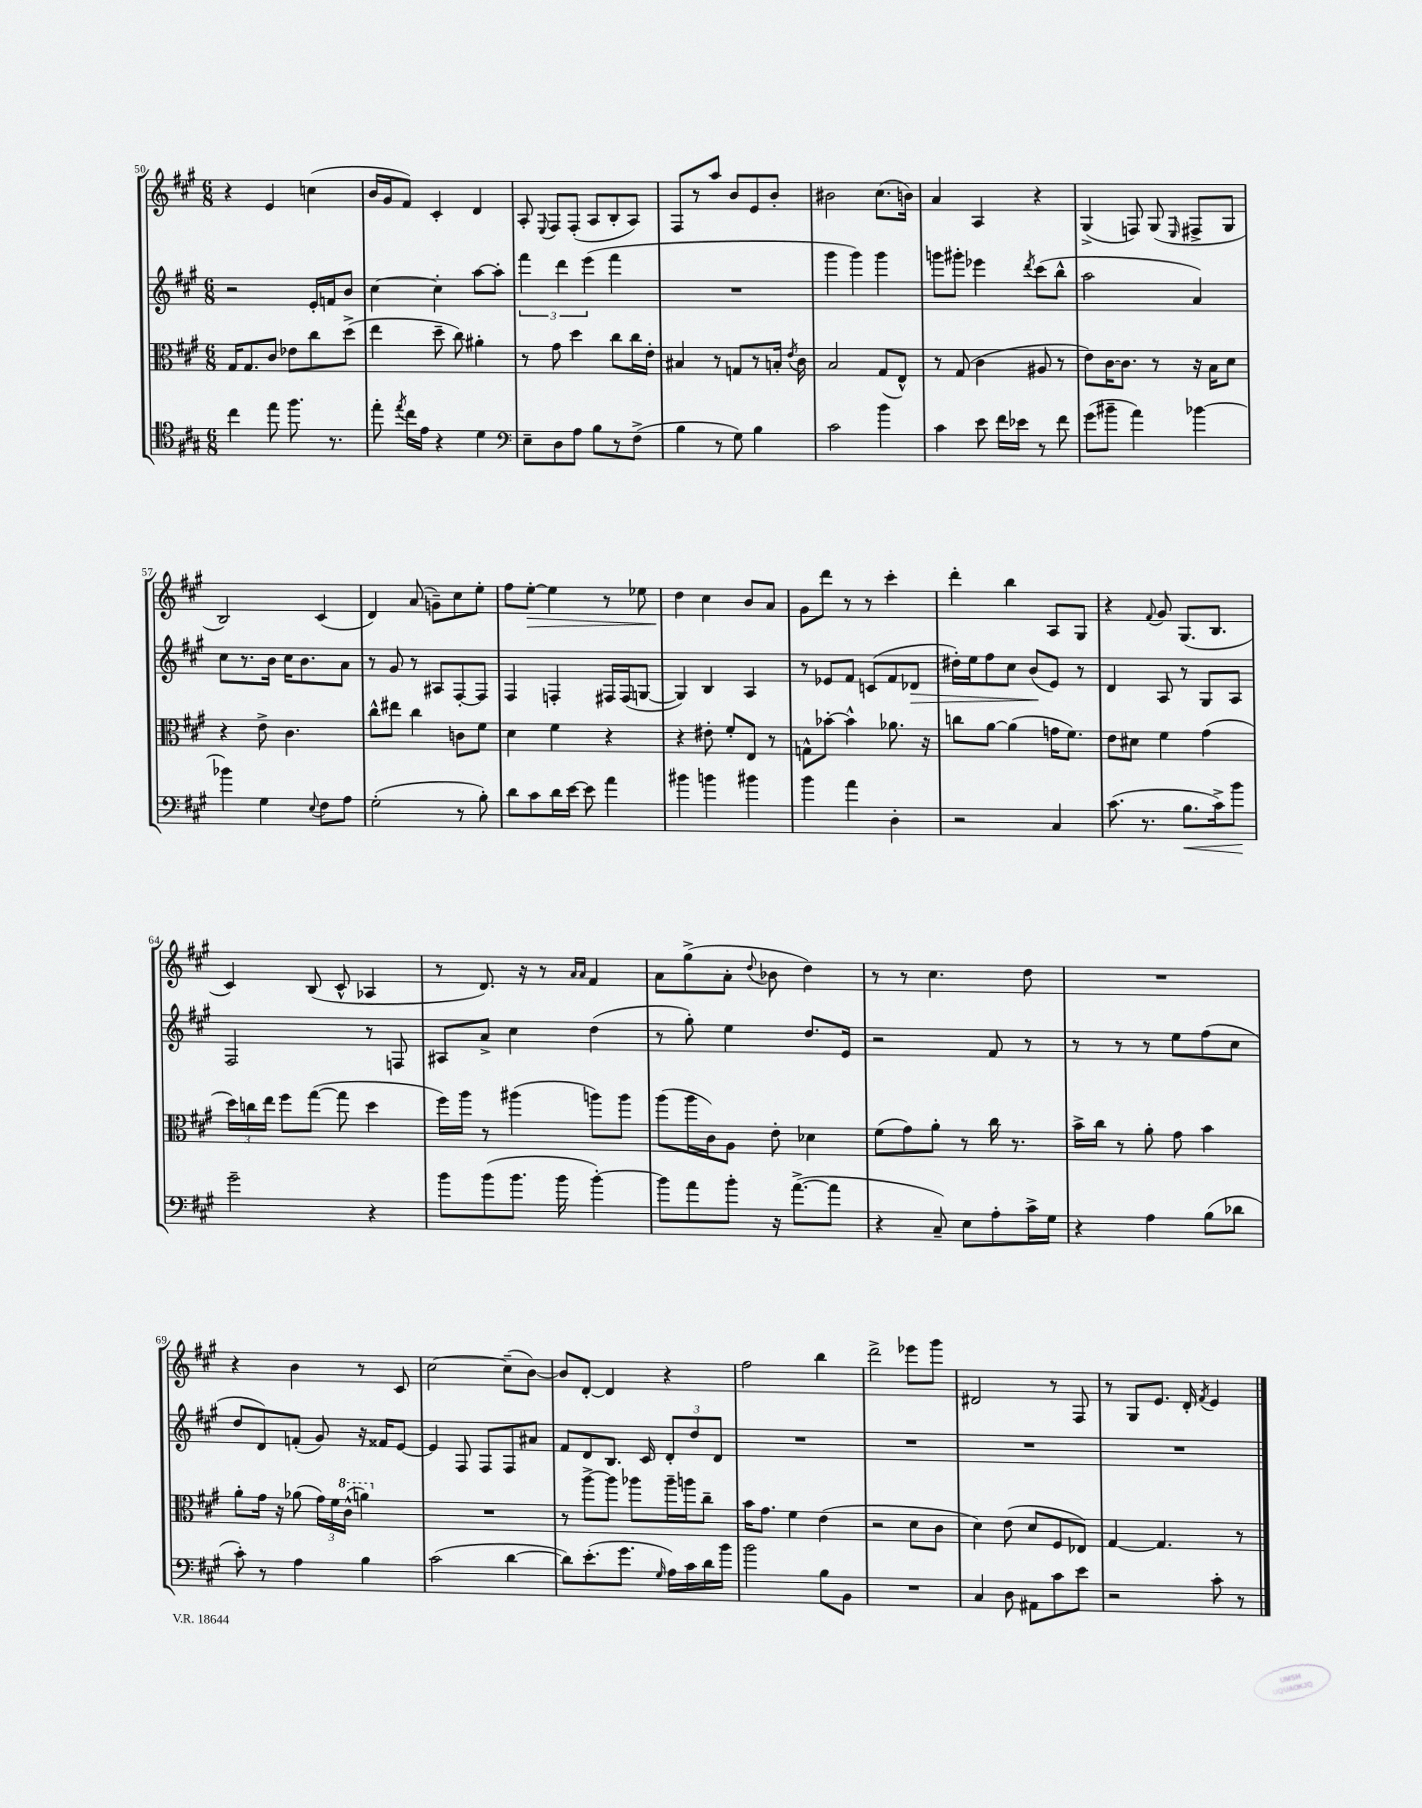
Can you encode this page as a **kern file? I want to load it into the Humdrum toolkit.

**kern	**kern	**kern	**kern
*staff4	*staff3	*staff2	*staff1
*clefC4	*clefC3	*clefG2	*clefG2
*k[f#c#g#]	*k[f#c#g#]	*k[f#c#g#]	*k[f#c#g#]
*M6/8	*M6/8	*M6/8	*M6/8
4cc#	16G#	2r	4r
.	8.G#	.	.
8ee	8c#	.	4e
8.ff#	8e-	.	.
.	8cc#	16e'	(4cc
8.r	.	16f	.
.	(8dd^	8b	.
=	=	=	=
8ee'	4ee	[4cc#	16b
.	.	.	16g#
8qee	.	.	.
16cc#	.	.	8f#)
16e	.	.	.
4r	8dd~	4cc#']	4c#'
.	8cc#)	.	.
4d	4a#'	[8aa	4d
.	.	8aa']	.
=	=	=	=
*clefF4	*	*	*
8E~	8r	6fff#	8A'
.	.	.	8qqE
8D	8g#	.	8F#
.	.	6ddd	.
8A	4dd	.	(8F#'
.	.	(6eee	.
8B	.	.	8A
8r	8cc#	4fff#	8B'
(8F#^	16cc#	.	8A)
.	16e'	.	.
=	=	=	=
4B	4B#	2.r	8F#
.	.	.	8r
8r	8r	.	8aa
8G#)	8G	.	8b
4B	8r	.	8e
.	16B'	.	8b'
.	8qe	.	.
.	16c#	.	.
=	=	=	=
2c#	2B	4ggg#	2b#
.	.	4ggg#)	.
4b	(8G#	4ggg#	(8.cc#
.	8E^^)	.	.
.	.	.	16b)
=	=	=	=
4c#	8r	8ggg	4a
.	(8G#	8ggg#'	.
8e	4c#	4eee-	4A
16f#	.	.	.
16e-	.	.	.
.	.	8qddd	.
8r	8A#	(8ccc#	4r
8f#	8r	8bb^^	.
=	=	=	=
(8g#	8e)	2aa	(4G#^
8b#~	[16c#	.	.
.	8.c#]	.	.
4a)	.	.	8F)
.	8r	.	(8G#
.	.	.	16qqE
[4b-	16r	4a)	8F#^
.	16B	.	.
.	8d	.	8G#
=	=	=	=
4b-]	4r	8cc#	2B)
.	.	8.r	.
4G#	8e^	.	.
.	.	16b	.
.	4.c#	16cc#	.
.	.	8.b	.
8qqE	.	.	.
8F#	.	.	(4c#
8A	.	8a	.
=	=	=	=
(2G#'	8cc#^^	8r	4d)
.	8ee#	8g#	.
.	4cc#	8r	(8a
.	.	8A#	8g~)
8r	8c	[8F#'	8cc#
8B')	8f#	8F#]	8ee'
=	=	=	=
8d	4d	4F#	8ff#
8c#	.	.	[8ee'
16d	4f#	4F'	4ee]
[16e	.	.	.
8e]	.	.	.
4a	4r	16F#	8r
.	.	(16F#	.
.	.	[8G	8ee-
=	=	=	=
4b#	4r	4G])	4dd
4b	8e#'	4B	4cc#
.	8f#'	.	.
4b#	8E	4A	8b
.	8r	.	8a
=	=	=	=
4b	8G^^	8r	8g#
.	[8b-'	8e-	8ddd
4a	4b-^^]	8f#	8r
.	.	(8c	8r
4D'	8.a-	8f#	4ccc#'
.	.	8d-	.
.	16r	.	.
=	=	=	=
2r	8cc	16dd#')	4ddd'
.	.	16ee	.
.	[8a	8ff#	.
.	(4a]	8cc#	4bb
.	.	(8b	.
4C#	16g	8e)	8A
.	8.f#)	.	.
.	.	8r	8G#
=	=	=	=
(8.c#	8e	4d	4r
.	8d#	.	.
8.r	.	.	.
.	.	.	8qqf#
.	4f#	8A	8g#
8.B	.	8r	(8.G#
.	(4g#	8G#	.
16c#^)	.	.	8.B
8b	.	8A	.
=	=	=	=
2g#~	24dd)	2F#	4c#)
.	24cc	.	.
.	24ee	.	.
.	8ff#	.	.
.	([8gg#	.	(8B
.	8gg#]	.	8c#^^
4r	4dd	8r	4A-
.	.	8F	.
=	=	=	=
8b	16ff#)	8A#	8r
.	16aa	.	.
(8b	8r	8a^	8.d)
8.b	(4aa#	4cc#	.
.	.	.	16r
.	.	.	8r
16b	.	.	.
.	.	.	16qqa
.	.	.	16qqa
[4b')	8aa)	(4dd	4f#
.	8aa	.	.
=	=	=	=
8b]	(8aa	8r	8a
8a	16aa	8gg#')	(8gg#^
.	16c#)	.	.
8b'	8A	4ee	8a'
.	.	.	8qqdd
16r	8e'	.	8b-
([8.a^	.	.	.
.	4d-	8.dd	4dd)
8a]	.	.	.
.	.	16e	.
=	=	=	=
4r	(8f#	2r	8r
.	8g#)	.	8r
8C#~)	8a'	.	4.cc#
8E	8r	.	.
8A'	16cc#	8f#	.
.	8.r	.	.
16c#^	.	8r	8dd
16G#	.	.	.
=	=	=	=
4r	16b^	8r	2.r
.	16cc#	.	.
.	8r	8r	.
4A	8a'	8r	.
.	8g#	8ee	.
(8B	4b	(8ff#	.
8d-	.	8cc#	.
=	=	=	=
8c#')	8a'	8dd	4r
8r	16g#	8d)	.
.	16r	.	.
4A	(8a-	(8f'	4b
.	24g#)	8g#)	.
.	24f#	.	.
.	(24cc#^^	.	.
4B	4aa)	16r	8r
.	.	16f##	.
.	.	[8e	8c#
=	=	=	=
(2c#	2.r	4e]	[2cc#
.	.	8F#	.
.	.	8F#	.
[4d	.	8F#	(8cc#~]
.	.	8a#	[8b)
=	=	=	=
8d])	8r	8f#	8b]
(8.e'	[8aa^	8d	[8d'
.	8aa]	8.B	4d]
8.g#	.	.	.
.	8aa-	.	.
.	.	16c#	.
16qqG#	.	.	.
16A)	16aa-~	12d'	4r
16c#	16aa	.	.
.	.	12dd	.
16d	8cc#~	.	.
.	.	12d	.
16b	.	.	.
=	=	=	=
2b	16b	2.r	2ff#
.	8.g#	.	.
.	4f#	.	.
8B	(4e	.	4bb
8BB	.	.	.
=	=	=	=
2.r	2r	2.r	2ddd^
.	8d	.	8eee-
.	8c#	.	8ggg#
=	=	=	=
4C#	4d)	2.r	2d#
8D	(8e	.	.
8AA#	8d	.	.
8c#	8F#	.	8r
8e	8E-)	.	8F#
=	=	=	=
2r	[4G#	2.r	8r
.	.	.	8G#
.	4.G#]	.	8.e
.	.	.	16d'
.	.	.	8qf#
8c#'	.	.	4e
8r	8r	.	.
==	==	==	==
*-	*-	*-	*-
